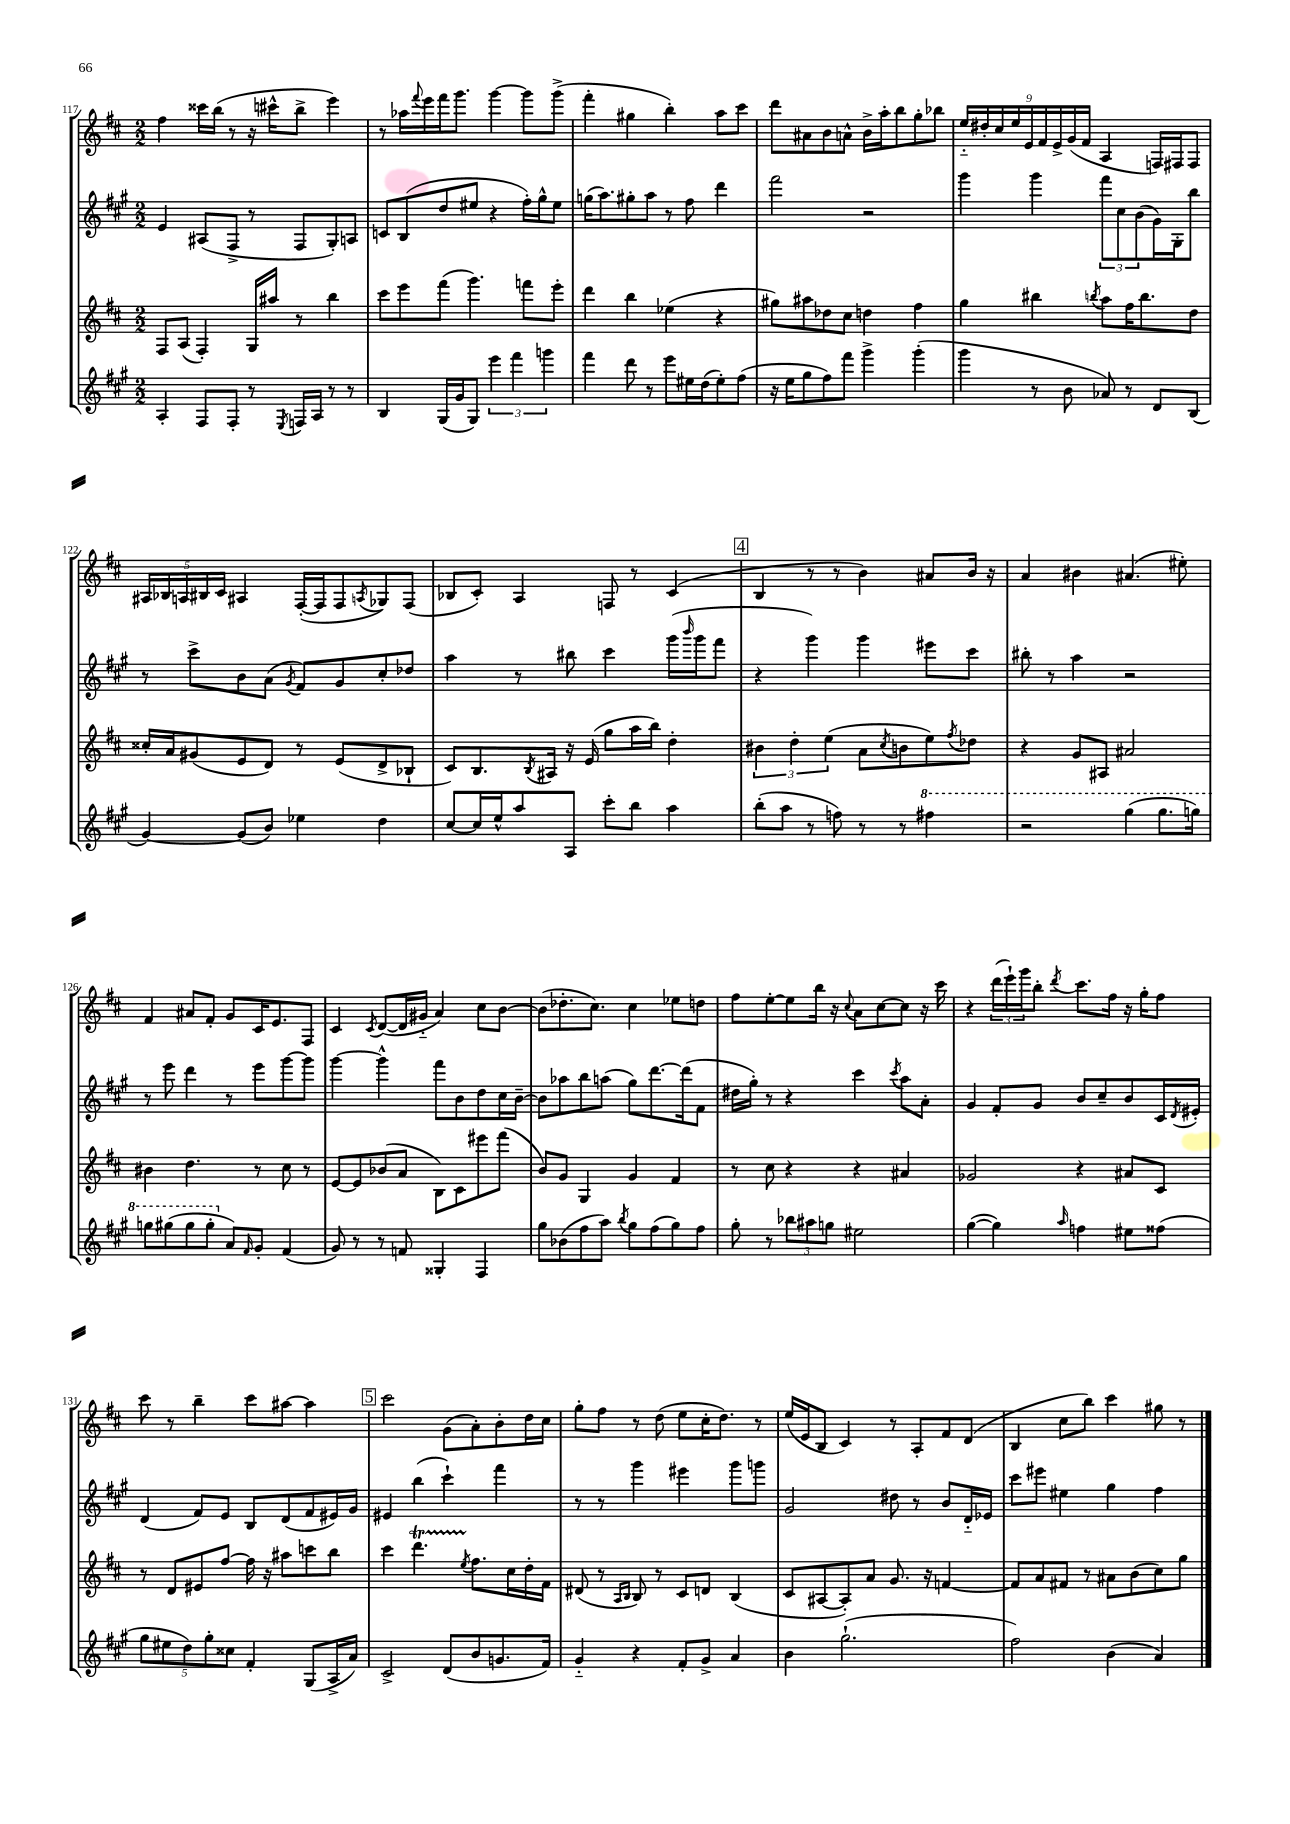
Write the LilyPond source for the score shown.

<<
\new StaffGroup <<
\new Staff = "s0" {
    \clef treble \key d \major \numericTimeSignature \time 2/2
    fis''4 cisis'''16 b''16( r8 r16 cis'''16-^ b''8-> e'''4) |
    r8 aes''16 \appoggiatura { fis'''8 } e'''16 fis'''16 g'''8. g'''4~ g'''8 g'''8->( |
    fis'''4-. gis''4 b''4-.) a''8 cis'''8 |
    d'''8 ais'8 b'8 a'8-^ b'16-> a''16-. b''8 g''8-. bes''8 |
    \tuplet 9/8 { e''16-_ dis''16-. cis''16 e''16 e'16 fis'16 e'16-> g'16( fis'16 } a4 f16) fis16 fis8 |
    \tuplet 5/4 { ais16 bes16 a16 bis16 cis'16 } ais4 fis16~-.( fis16 fis8 \acciaccatura { a8 } ges8) fis8( |
    bes8 cis'8-.) a4 f8 r8 cis'4( |
    \mark \markup { \box "4" } b4 r8 r8 b'4) ais'8 b'16 r16 |
    a'4 bis'4 ais'4.( eis''8-.) |
    fis'4 ais'8 fis'8-. g'8 cis'16 e'8. fis8 |
    cis'4 \acciaccatura { cis'8 } d'8~( d'16 gis'16-_ a'4) cis''8 b'8~ |
    b'8( des''8.-. cis''8.) cis''4 ees''8 d''8 |
    fis''8 e''8~-. e''8 b''16 r16 \appoggiatura { cis''8 } a'8 cis''8~ cis''8 r16 cis'''16 |
    r4 \tuplet 3/2 { d'''16( e'''16-!) g'''16 } b''8-. \acciaccatura { d'''8 } cis'''8. fis''16 r16 g''16-. fis''8 |
    cis'''8 r8 b''4-- cis'''8 ais''8~ ais''4 |
    \mark \markup { \box "5" } cis'''2 g'8( a'8-.) b'8-. d''16 cis''16 |
    g''8-. fis''8 r8 d''8( e''8 cis''16-. d''8.) r8 |
    e''16( e'16 b8 cis'4) r8 a8-. fis'8 d'8( |
    b4 cis''8 b''8) cis'''4 gis''8 r8 \bar "|." |
}
\new Staff = "s1" {
    \clef treble \key a \major \numericTimeSignature \time 2/2
    e'4 ais8( fis8-> r8 fis8 gis8-.) a8 |
    c'8 b8( d''8 eis''8 r4 fis''16-.) gis''16-^ eis''8 |
    g''16( a''8.) gis''8-. a''8 r8 fis''8 d'''4 |
    fis'''2 r2 |
    gis'''4 gis'''4 \tuplet 3/2 { fis'''8 cis''8 b'8( } gis'16) gis16-. b''8 |
    r8 cis'''8-> b'8 a'8( \acciaccatura { gis'8 } fis'8) gis'8 cis''8-. des''8 |
    a''4 r8 bis''8 cis'''4 gis'''16( \grace { b'''16 } gis'''16 fis'''8 |
    \mark \markup { \box "4" } r4 gis'''4) gis'''4 eis'''8 cis'''8 |
    bis''8-. r8 a''4 r2 |
    r8 e'''8 d'''4 r8 e'''8 gis'''8~ gis'''8 |
    gis'''4~ gis'''4-^ fis'''8 b'8 d''8 cis''16 b'16~-- |
    b'8 aes''8 b''8 a''8( gis''8) d'''8.~ d'''16( fis'8 |
    dis''16 gis''16-.) r8 r4 cis'''4 \acciaccatura { cis'''8 } a''8 a'8-. |
    gis'4 fis'8-. gis'8 b'8 cis''8-- b'8 cis'16 \acciaccatura { d'8 } eis'16-. |
    d'4( fis'8) e'8 b8 d'8( fis'8 eis'16) gis'16 |
    \mark \markup { \box "5" } eis'4 b''4( cis'''4-!) fis'''4 |
    r8 r8 gis'''4 eis'''4 gis'''8 g'''8 |
    gis'2 dis''8 r8 b'8 d'16-_ ees'16 |
    cis'''8 eis'''8 eis''4 gis''4 fis''4 \bar "|." |
}
\new Staff = "s2" {
    \clef treble \key d \major \numericTimeSignature \time 2/2
    fis8 a8( fis4-.) g16 ais''16 r8 b''4 |
    cis'''8 e'''8 fis'''8( g'''4.) f'''8 e'''8-. |
    d'''4 b''4 ees''4( r4 |
    gis''8) ais''8 des''8 cis''8 d''4 fis''4 |
    g''4 bis''4 \acciaccatura { b''8 } a''8 fis''16 b''8. d''8 |
    cisis''16-. a'16 gis'8( e'8 d'8) r8 e'8( d'8-> bes8-! |
    cis'8) b8. \acciaccatura { b8 } ais16 r16 e'16( g''8 a''16 b''16) d''4-. |
    \mark \markup { \box "4" } \tuplet 3/2 { bis'4 d''4-. e''4( } a'8 \acciaccatura { cis''8 } b'8 e''8) \acciaccatura { fis''8 } des''8 |
    r4 g'8 ais8 ais'2 |
    bis'4 d''4. r8 cis''8 r8 |
    e'8~ e'8 bes'8( a'8 b8) cis'8 eis'''8 fis'''8( |
    b'8) g'8 g4 g'4 fis'4 |
    r8 cis''8 r4 r4 ais'4 |
    ges'2 r4 ais'8 cis'8 |
    r8 d'8 eis'8 fis''8~ fis''16 r16 ais''8 c'''8 b''8 |
    \mark \markup { \box "5" } cis'''4 d'''4.\startTrillSpan \acciaccatura { e''8 } fis''8.\stopTrillSpan cis''16 d''16-. fis'16 |
    dis'8( r8 \grace { a16 b16 } b8) r8 cis'8 d'8 b4( |
    cis'8 ais8~ ais8-.) a'8 g'8. r16 f'4~ |
    f'8 a'8 fis'8 r8 ais'8 b'8( cis''8) g''8 \bar "|." |
}
\new Staff = "s3" {
    \clef treble \key a \major \numericTimeSignature \time 2/2
    a4-. fis8 fis8-. r8 \acciaccatura { e8 } f16 a16 r8 r8 |
    b4 gis16( gis'16 gis8) \tuplet 3/2 { e'''4 fis'''4 g'''4 } |
    fis'''4 d'''8 r8 e'''8 eis''16 d''16( eis''8-.) fis''8( |
    r16 e''16 gis''8 fis''8) fis'''8 gis'''4-> gis'''4-.( |
    gis'''4 r8 b'8 aes'8) r8 d'8 b8( |
    gis'4~) gis'8( b'8) ees''4 d''4 |
    cis''8~ cis''16 e''16-^ a''8 a8 cis'''8-. b''8 a''4 |
    \mark \markup { \box "4" } b''8-.( a''8 r8 f''8) r8 r8 \ottava #1 fis'''!4 |
    r2 gis'''4( gis'''8. g'''16) |
    g'''8 gis'''8( gis'''8 gis'''8-. \ottava #0 a'8) \grace { fis'16 } gis'8-. fis'4( |
    gis'8) r8 r8 f'8 gisis4-. fis4 |
    gis''8 bes'8( fis''8 a''8) \acciaccatura { b''8 } gis''8 fis''8( gis''8) fis''8 |
    gis''8-. r8 \tuplet 3/2 { bes''8 ais''8 g''8 } eis''2 |
    gis''4~( gis''4) \grace { a''16 } f''4 eis''8 fisis''8( |
    \tuplet 5/4 { gis''8 eis''8 d''8) gis''8-. cisis''8 } fis'4-. gis8( a16-> a'16) |
    \mark \markup { \box "5" } cis'2-> d'8( b'8 g'8. fis'16) |
    gis'4-_ r4 fis'8-. gis'8-> a'4 |
    b'4 gis''2.-!( |
    fis''2) b'4( a'4) \bar "|." |
}
>>
>>
\layout { \context { \Score currentBarNumber = #117 } }
